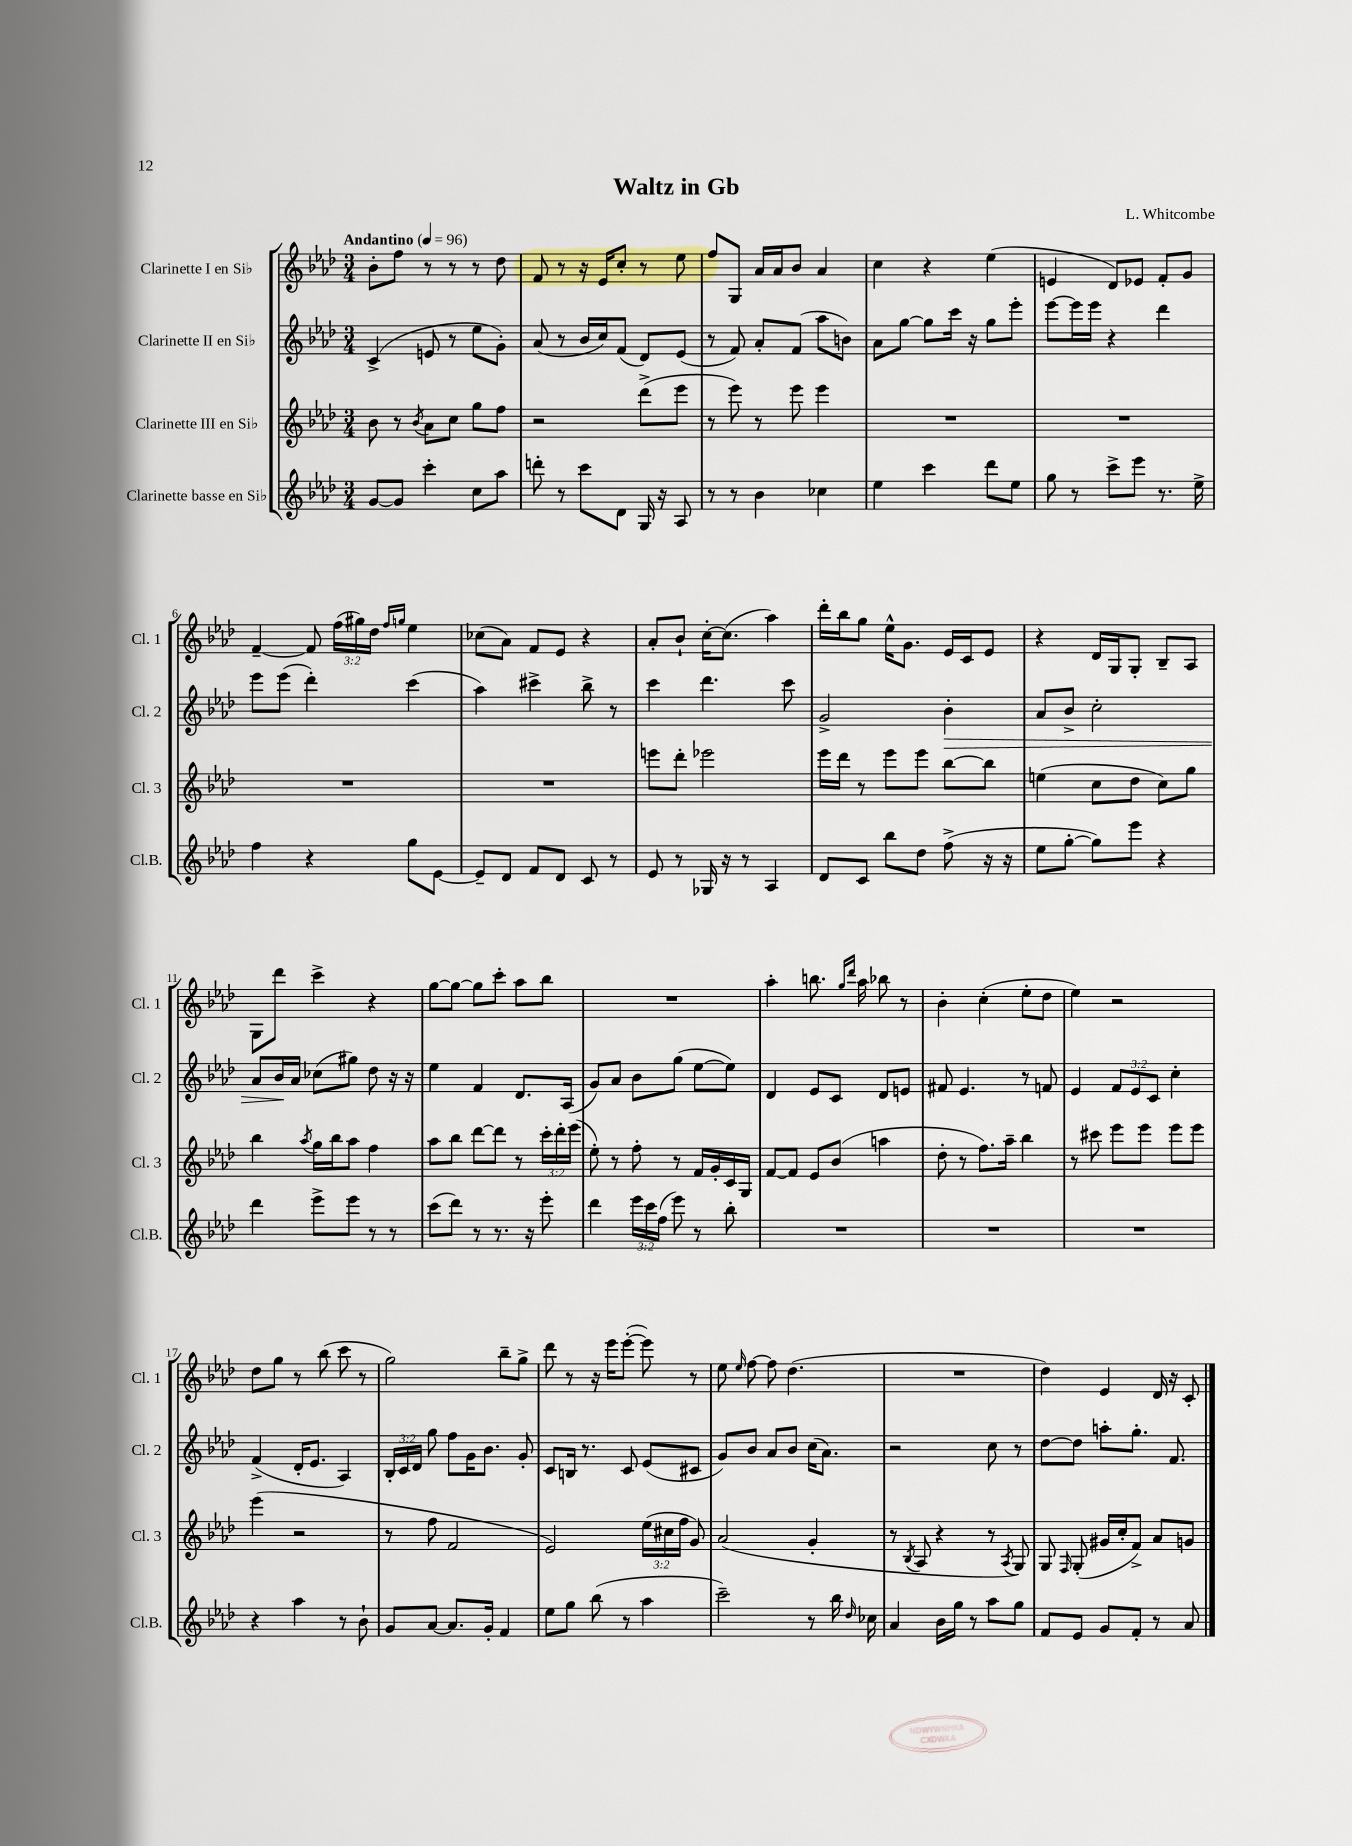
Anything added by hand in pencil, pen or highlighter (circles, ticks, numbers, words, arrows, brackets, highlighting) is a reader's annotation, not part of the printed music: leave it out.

**kern	**kern	**kern	**dynam	**kern
*part4	*part3	*part2	*part2	*part1
*staff4	*staff3	*staff2	*staff2	*staff1
*I"Clarinette basse en Si♭	*I"Clarinette III en Si♭	*I"Clarinette II en Si♭	*	*I"Clarinette I en Si♭
*I'Cl.B.	*I'Cl. 3	*I'Cl. 2	*	*I'Cl. 1
*clefG2	*clefG2	*clefG2	*	*clefG2
*k[b-e-a-d-]	*k[b-e-a-d-]	*k[b-e-a-d-]	*	*k[b-e-a-d-]
*M3/4	*M3/4	*M3/4	*	*M3/4
*MM96	*MM96	*MM96	*	*MM96
=1	=1	=1	=1	=1
!	!	!	!	!LO:TX:a:B:t=Andantino
[8g/L	8b-\	(4c^/	.	8b-'\L
8g/J]	8r	.	.	8ff\J
.	8qb-/	.	.	.
4ccc'\	8a-\L	8en/	.	8r
.	8cc\J	8r	.	8r
8cc\L	8gg\L	8ee-\L	.	8r
8aa-\J	8ff\J	8g'\J)	.	8dd-\
=2	=2	=2	=2	=2
8dddn'\	2r	(8a-/	.	8f/
8r	.	8r	.	8r
8ccc\L	.	16b-/LL	.	16r
.	.	16cc/J)	.	16e-/KL
8d-\J	.	(8f/J	.	8cc'/J
16G/	(8ddd-^\L	8d-/L)	.	8r
16r	.	.	.	.
8A-/	8eee-\J	(8e-/J	.	8ee-\
=3	=3	=3	=3	=3
8r	8r	8r	.	8ff/L
8r	8eee-\)	8f/)	.	8G/J
4b-\	8r	8a-'/L	.	16a-/LL
.	.	.	.	16a-/J
.	8eee-\	(8f/J	.	8b-/J
4cc-X\	4eee-\	8aa-\L	.	4a-/
.	.	8bn\J)	.	.
=4	=4	=4	=4	=4
4ee-\	2.r	8a-\L	.	4cc\
.	.	[8gg\J	.	.
4ccc\	.	8gg\L]	.	4r
.	.	16ccc\Jk	.	.
.	.	16r	.	.
8ddd-\L	.	8gg\L	.	(4ee-\
8ee-\J	.	8eee-'\J	.	.
=5	=5	=5	=5	=5
8gg\	2.r	[8eee-\L	.	4en/
8r	.	16eee-\L]	.	.
.	.	16eee-\JJ	.	.
8ccc^\L	.	4r	.	8d-/L)
8eee-\J	.	.	.	8e-X/J
8.r	.	4ddd-\	.	8f'/L
.	.	.	.	8g/J
16ee-^\	.	.	.	.
!!LO:LB:g=z
=6	=6	=6	=6	=6
4ff\	2.r	8eee-\L	.	[4f~/
.	.	(8eee-\J	.	.
4r	.	4ddd-'\)	.	8f/]
.	.	.	.	(24ff\LL
.	.	.	.	24gg#X\)
.	.	.	.	24dd-\JJ
.	.	.	.	16qqff/LL
.	.	.	.	16qqggn/JJ
8gg\L	.	(4ccc\	.	4ee-\
[8e-\J	.	.	.	.
=7	=7	=7	=7	=7
8e-~/L]	2.r	4aa-\)	.	(8cc-X\L
8d-/J	.	.	.	8a-\J)
8f/L	.	4ccc#X^\	.	8f/L
8d-/J	.	.	.	8e-/J
8c/	.	8bb-^\	.	4r
8r	.	8r	.	.
=8	=8	=8	=8	=8
8e-/	8eeen\L	4ccc\	.	8a-'/L
8r	8ddd-'\J	.	.	8b-`/J
16G-X/	2eee-X\	4.ddd-\	.	[16cc'\KL
16r	.	.	.	(8.cc\J]
8r	.	.	.	.
4A-/	.	.	.	4aa-\)
.	.	8ccc\	.	.
=9	=9	=9	=9	=9
8d-/L	16eee-\LL	2g^/	.	16ddd-'\LL
.	16ddd-\JJ	.	.	16bb-\J
8c/J	8r	.	.	8gg\J
8bb-\L	8eee-\L	.	.	16ee-^^\KL
.	.	.	.	8.g\J
8dd-\J	8eee-\J	.	.	.
!	!	!	!LO:HP:b	!
(8ff^\	[8bb-\L	4b-'\	>	16e-/LL
.	.	.	.	16c/J
16r	8bb-\J]	.	.	8e-/J
16r	.	.	.	.
=10	=10	=10	=10	=10
8ee-\L	(4een\	8a-/L	.	4r
[8gg'\J	.	8b-^/J	.	.
8gg\L])	8cc\L	2cc'\	.	16d-/LL
.	.	.	.	16G/J
8eee-\J	8dd-\J	.	.	8G'/J
4r	8cc\L)	.	.	8B-~/L
.	8gg\J	.	.	8A-/J
!!LO:LB:g=z
=11	=11	=11	=11	=11
4ddd-\	4bb-\	8a-/L	.	8G\L
.	.	16b-/L	.	8ddd-\J
.	.	16a-/JJ	]	.
.	8qaa-/	.	.	.
8eee-^\L	16gg\LL	(8cc-X\L	.	4ccc^\
.	16bb-\J	.	.	.
8eee-\J	8aa-\J	8gg#X\J)	.	.
8r	4ff\	8dd-\	.	4r
8r	.	16r	.	.
.	.	16r	.	.
=12	=12	=12	=12	=12
(8ccc\L	8aa-\L	4ee-\	.	[8gg\L
8ddd-\J)	8bb-\J	.	.	8gg\J_
8r	[8ddd-\L	4f/	.	8gg\L]
8.r	8ddd-\J]	.	.	8ccc'\J
.	8r	8.d-/L	.	8aa-\L
16r	.	.	.	.
8eee-'\	24ccc'\LL	.	.	8bb-\J
.	24ddd-'\	.	.	.
.	.	(16A-/Jk	.	.
.	(24eee-\JJ	.	.	.
=13	=13	=13	=13	=13
4ddd-\	8ee-'\)	8g/L)	.	2.r
.	8r	8a-/J	.	.
24eee-\LL	8ff'\	8b-\L	.	.
24ccc\	.	.	.	.
(24ff\JJ	.	.	.	.
8eee-\)	8r	(8gg\J	.	.
8r	16f/LL	[8ee-\L	.	.
.	16g'/	.	.	.
8bb-'\	16c/	8ee-\J])	.	.
.	16G/JJ	.	.	.
=14	=14	=14	=14	=14
2.r	[8f/L	4d-/	.	4aa-'\
.	8f/J]	.	.	.
.	8e-/L	8e-/L	.	8.bbn\
.	(8b-/J	8c/J	.	.
.	.	.	.	16qqgg/LL
.	.	.	.	16qqddd-/JJ
.	.	.	.	16aa-\
.	4aan\	8d-/L	.	8bb-X\
.	.	8en/J	.	8r
=15	=15	=15	=15	=15
2.r	8dd-'\	8f#X/	.	4b-'\
.	8r	4.e-/	.	.
.	8.ff\L)	.	.	(4cc'\
.	16aa-~\Jk	.	.	.
.	4bb-\	8r	.	8ee-'\L
.	.	8fn/	.	8dd-\J
=16	=16	=16	=16	=16
2.r	8r	4e-/	.	4ee-\)
.	8ccc#X\	.	.	.
.	8eee-\L	12f/L	.	2r
.	.	12e-/	.	.
.	8eee-\J	.	.	.
.	.	12c/J	.	.
.	8eee-\L	4cc'\	.	.
.	8eee-\J	.	.	.
!!LO:LB:g=z
=17	=17	=17	=17	=17
4r	(4eee-\	(4f^/	.	8dd-\L
.	.	.	.	8gg\J
4aa-\	2r	16d-'/KL	.	8r
.	.	8.e-/J	.	.
.	.	.	.	(8bb-\
8r	.	4A-/)	.	8ccc\
8b-`\	.	.	.	8r
=18	=18	=18	=18	=18
8g/L	8r	24B-'/LL	.	2gg\)
.	.	24c/	.	.
.	.	24d-/JJ	.	.
[8a-/J	8ff\	8gg\	.	.
8.a-/L]	2f/	8ff\L	.	.
.	.	16g\K	.	.
16g'/Jk	.	8.b-\J	.	.
4f/	.	.	.	8bb-~\L
.	.	8g'/	.	8gg^\J
=19	=19	=19	=19	=19
8ee-\L	2e-/)	8c/L	.	8ddd-\
8gg\J	.	16Bn/Jk	.	8r
.	.	8.r	.	.
(8bb-\	.	.	.	16r
.	.	.	.	16eee-\KL
8r	.	8c/	.	([8eee-'\J
4aa-\	(24ee-\LL	(8e-/L	.	8eee-\])
.	24cc#X\	.	.	.
.	24ff\JJ	.	.	.
.	8g/)	8c#X/J	.	8r
=20	=20	=20	=20	=20
2ccc~\)	(2a-/	8g/L)	.	8ee-\
.	.	.	.	16qqee-/
.	.	8b-/J	.	[8ff\
.	.	8a-/L	.	8ff\]
.	.	8b-/J	.	(4.dd-\
8r	4g'/	(16cc\KL	.	.
.	.	8.a-\J)	.	.
16bb-\	.	.	.	.
16qqdd-/	.	.	.	.
16cc-X\	.	.	.	.
=21	=21	=21	=21	=21
4a-/	8r	2r	.	2.r
.	8qB-/	.	.	.
.	8A-/	.	.	.
16b-\LL	4r	.	.	.
16gg\JJ	.	.	.	.
8r	.	.	.	.
8aa-\L	8r	8cc\	.	.
.	8qA-/	.	.	.
8gg\J	8G/)	8r	.	.
=22	=22	=22	=22	=22
8f/L	8G/	[8dd-\L	.	4dd-\)
.	16qqF/	.	.	.
8e-/J	(8G'/	8dd-\J]	.	.
8g/L	16g#X/LL	8aan'\L	.	4e-/
.	16cc'/J	.	.	.
8f'/J	8f^/J)	8.gg'\J	.	.
8r	8a-/L	.	.	16d-/
.	.	8.f/	.	16r
8a-/	8gn/J	.	.	8c'/
==	==	==	==	==
*-	*-	*-	*-	*-
